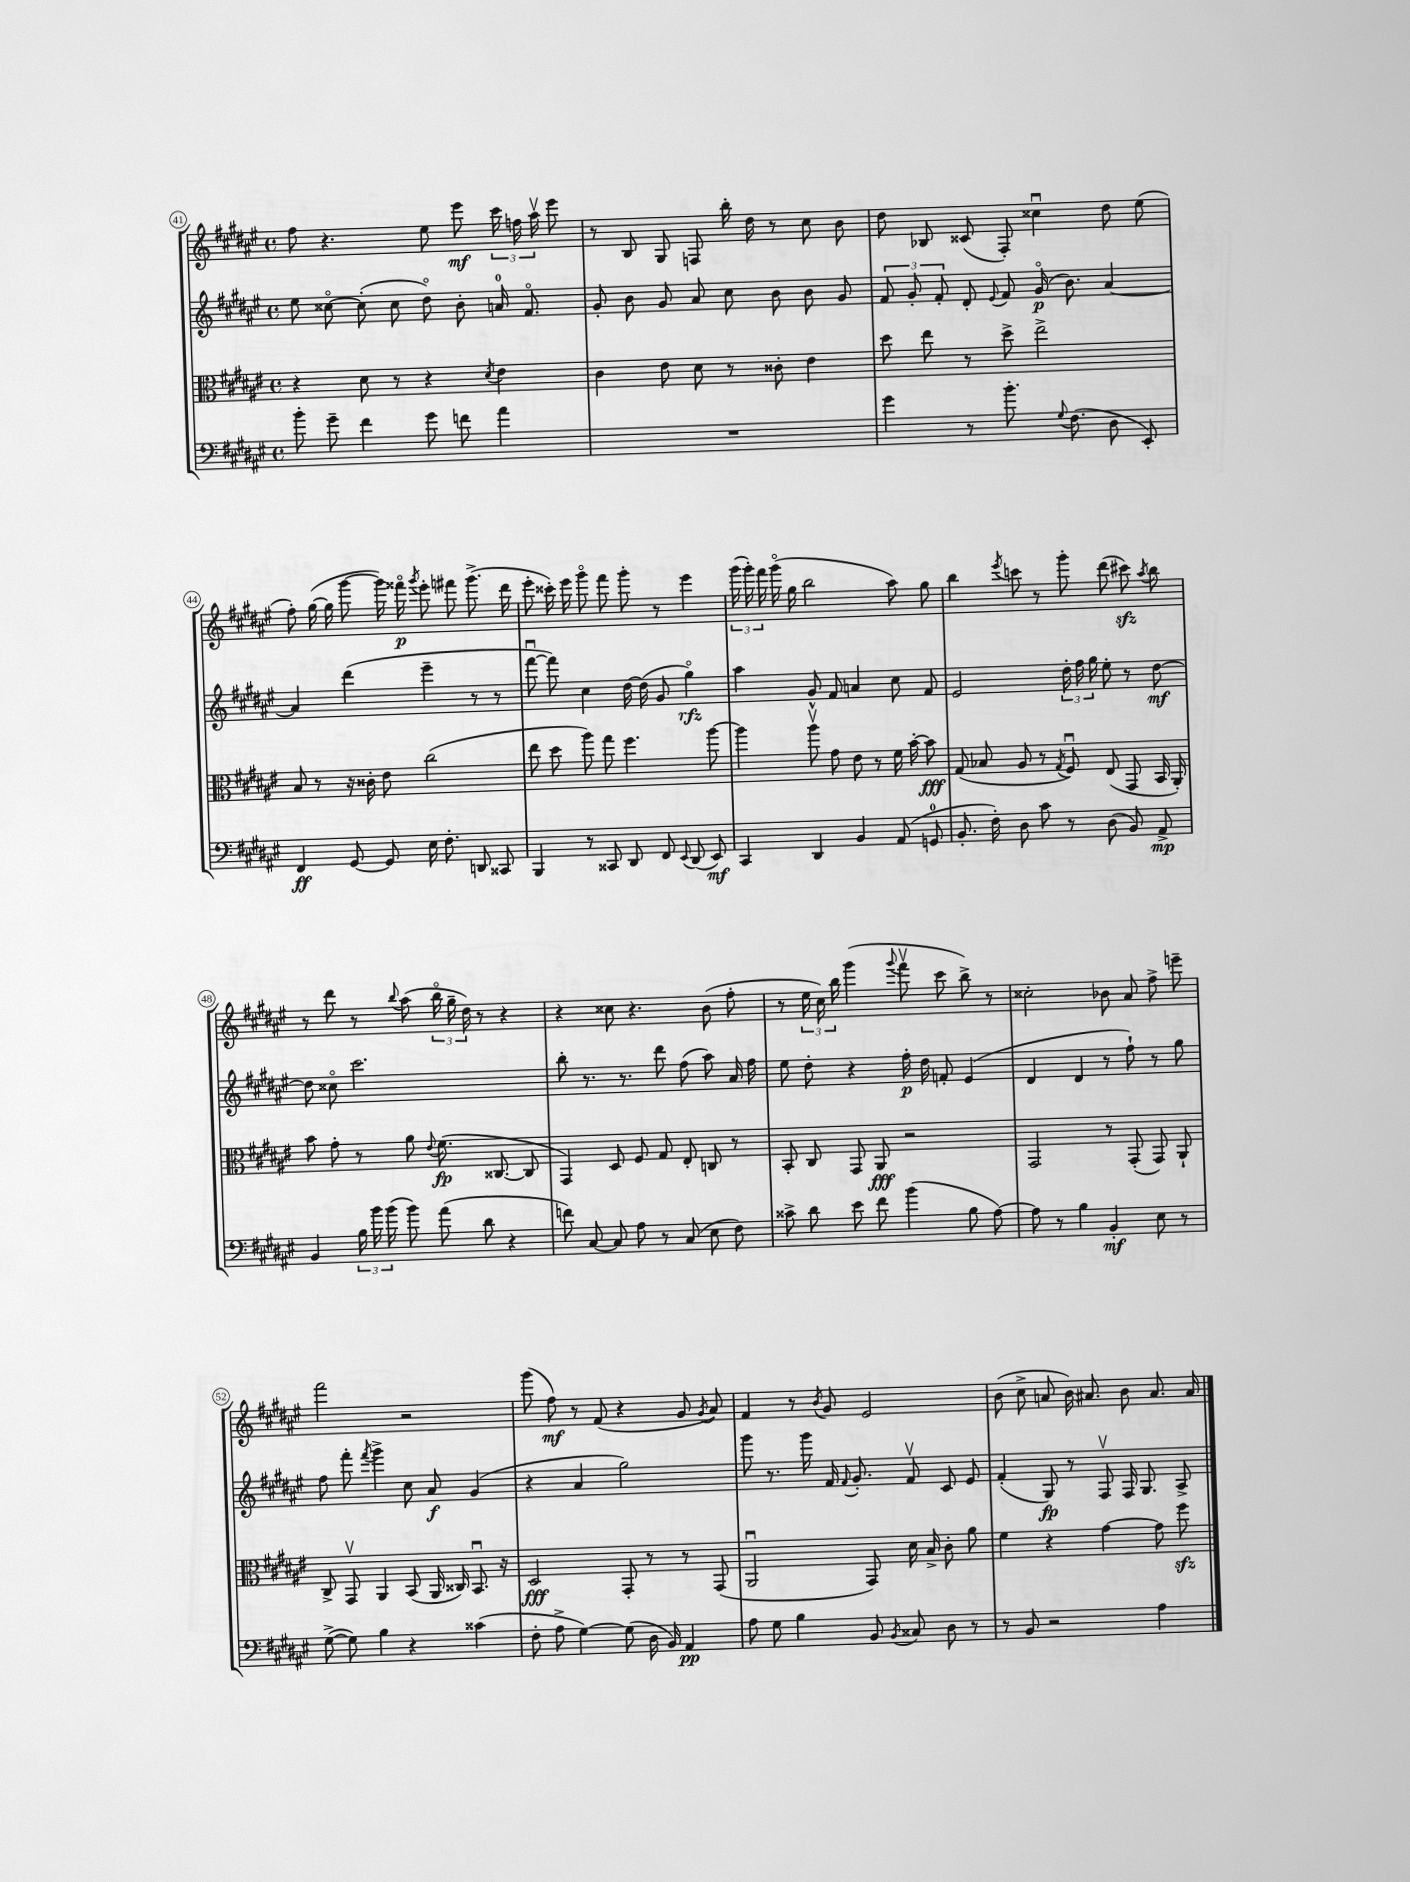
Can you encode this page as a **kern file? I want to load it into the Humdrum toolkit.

**kern	**dynam	**kern	**dynam	**kern	**dynam	**kern	**dynam
*part4	*part4	*part3	*part3	*part2	*part2	*part1	*part1
*staff4	*staff4	*staff3	*staff3	*staff2	*staff2	*staff1	*staff1
*clefF4	*	*clefC3	*	*clefG2	*	*clefG2	*
*k[f#c#g#d#a#e#]	*	*k[f#c#g#d#a#e#]	*	*k[f#c#g#d#a#e#]	*	*k[f#c#g#d#a#e#]	*
*M4/4	*	*M4/4	*	*M4/4	*	*M4/4	*
*met(c)	*	*met(c)	*	*met(c)	*	*met(c)	*
=41	=41	=41	=41	=41	=41	=41	=41
8b'\	.	4r	.	8ee#\	.	8ff#\	.
8g#~\	.	.	.	[8cc##X\	.	4.r	.
4f#\	.	8d#\	.	(8cc##'\]	.	.	.
.	.	8r	.	8cc##\	.	.	.
8g#\	.	4r	.	8dd#\)	.	8ee#\	.
8fn\	.	.	.	8b'\	.	8eee#\	mf
.	.	8qd#/	.	.	.	.	.
4a#\	.	4e#\	.	16an/	.	24ccc#\	.
.	.	.	.	.	.	24ffn\	.
.	.	.	.	8.f#/	.	.	.
.	.	.	.	.	.	24aa#v\	.
.	.	.	.	.	.	8eee#\	.
=42	=42	=42	=42	=42	=42	=42	=42
1r	.	4c#\	.	8g#'/	.	8r	.
.	.	.	.	8b\	.	8B/	.
.	.	8e#\	.	8g#/	.	8G#/	.
.	.	8d#\	.	8a#/	.	8Fn/	.
.	.	8r	.	8cc#\	.	16bb'\	.
.	.	.	.	.	.	16dd#\	.
.	.	8c##X'\	.	8b\	.	8r	.
.	.	4e#\	.	8b\	.	8cc#\	.
.	.	.	.	8g#/	.	8b\	.
=43	=43	=43	=43	=43	=43	=43	=43
4g#\	.	8dd#\	.	12f#/	.	8dd#\	.
.	.	.	.	12g#'/	.	.	.
.	.	8ee#\	.	.	.	8B-X/	.
.	.	.	.	12f#'/	.	.	.
8r	.	8r	.	8d#'/	.	(8c##X/	.
.	.	.	.	8qqe#/	.	.	.
8.b'\	.	8dd#^\	.	8f#/	.	8F#'/)	.
.	.	2ee#^\	.	(16g#/	p	4cc##Xu\	.
8qqG#/	.	.	.	.	.	.	.
(8.F#\	.	.	.	8.b\)	.	.	.
8D#\	.	.	.	[4a#/	.	8dd#\	.
8EE#'/)	.	.	.	.	.	(8ee#\	.
!!LO:LB:g=z
=44	=44	=44	=44	=44	=44	=44	=44
4FF#/	ff	8B/	.	4a#/]	.	8ff#'\)	.
.	.	8r	.	.	.	([16gg#\	.
.	.	.	.	.	.	16gg#\]	.
[8GG#/	.	16r	.	(4ddd#\	.	[8ggg#\	.
.	.	16c##X'\	.	.	.	.	.
8GG#/]	.	8e#\	.	.	.	16ggg#\])	.
.	.	.	.	.	.	16fff##X\	p
.	.	.	.	.	.	8qggg#/	.
16E#\	.	(2cc#\	.	4eee#~\	.	8eee#'\	.
8.F#'\	.	.	.	.	.	.	.
.	.	.	.	.	.	8fff#X\	.
8DDn/	.	.	.	8r	.	(8.ggg#^\	.
8CC##X/	.	.	.	8r	.	.	.
.	.	.	.	.	.	16ddd#\	.
=45	=45	=45	=45	=45	=45	=45	=45
4BBB/	.	8ee#\	.	[8fff#u\	.	8eee#'\	.
.	.	8dd#\	.	8fff#\])	.	16ccc##X'\)	.
.	.	.	.	.	.	16eee#\	.
8r	.	8aa#\)	.	4cc#\	.	8ggg#\	.
8CC##X/	.	8gg#\	.	.	.	8fff#\	.
8DD#/	.	4.ff#\	.	[16dd#\	.	8ggg#'\	.
.	.	.	.	(16dd#\]	.	.	.
8FF#/	.	.	.	8g#/	.	8r	.
8qqEE#/	.	.	.	.	.	.	.
(8DD#/	.	.	.	4gg#\)	rfz	4eee#\	.
8EE#/)	mf	[8aa#\	.	.	.	.	.
=46	=46	=46	=46	=46	=46	=46	=46
4CC#/	.	4aa#\]	.	4aa#\	.	(24ggg#\	.
.	.	.	.	.	.	24ggg#'\)	.
.	.	.	.	.	.	24fff#\	.
.	.	.	.	.	.	(16ggg#\	.
.	.	.	.	.	.	16gg#\	.
4DD#/	.	8aa#v\	.	8g#^^/	.	2bb\	.
.	.	8g#\	.	8f#/	.	.	.
4BB/	.	8e#\	.	4an/	.	.	.
.	.	8r	.	.	.	.	.
(8AA#/	.	16f#\	.	8cc#\	.	8aa#\)	.
.	.	[16b'\	.	.	.	.	.
8GGn/	.	8b\]	fff	8f#/	.	8gg#\	.
=47	=47	=47	=47	=47	=47	=47	=47
8.BB'/	.	(8G#/	.	2e#/	.	4bb\	.
.	.	8B-X/	.	.	.	.	.
16F#'\)	.	.	.	.	.	.	.
.	.	.	.	.	.	8qeee#/	.
8D#\	.	8A#/	.	.	.	8cccn\	.
8c#\	.	8r	.	.	.	8r	.
.	.	8qG#/	.	.	.	.	.
8r	.	8F#u/)	.	24dd#'\	.	8ggg#'\	.
.	.	.	.	24ff#\	.	.	.
.	.	.	.	24gg#\	.	.	.
(8D#\	.	(8E#/	.	8ee#'\	.	(8ddd#\	.
8BB/)	.	8GG#/	.	8r	.	8ccc#Xzz\)	.
.	.	.	.	.	.	8qaa#/	.
8AA#^/	mp	16BB/	.	[8dd#\	mf	8bb\	.
.	.	16AA#'/)	.	.	.	.	.
!!LO:LB:g=z
=48	=48	=48	=48	=48	=48	=48	=48
4BB/	.	8b\	.	8dd#\]	.	8r	.
.	.	8g#'\	.	8cc##X\	.	8ddd#\	.
24B\	.	8r	.	2.ccc#\	.	8r	.
24b\	.	.	.	.	.	.	.
(24b\	.	.	.	.	.	.	.
.	.	.	.	.	.	8qqbb/	.
8b\)	.	8a#\	.	.	.	(8aa#\	.
.	.	8qqe#/	.	.	.	.	.
(8a#\	.	(8.f#\	fp	.	.	24bb\	.
.	.	.	.	.	.	24gg#~\	.
.	.	.	.	.	.	24dd#\)	.
8d#\	.	.	.	.	.	8r	.
.	.	[8.C##X/	.	.	.	.	.
4r	.	.	.	.	.	4r	.
.	.	8C##/]	.	.	.	.	.
=49	=49	=49	=49	=49	=49	=49	=49
8fn\)	.	4GG#/)	.	8bb'\	.	4r	.
[8C#/	.	.	.	8.r	.	.	.
8C#/]	.	8D#/	.	.	.	8cc##X\	.
.	.	.	.	8.r	.	.	.
8A#\	.	8F#/	.	.	.	4.r	.
8r	.	8G#/	.	8ddd#\	.	.	.
(8C#/	.	8E#'/	.	(8ff#\	.	.	.
8E#\	.	8Cn/	.	8aa#\)	.	(8b\	.
8F#\)	.	8r	.	16a#/	.	8ff#'\	.
.	.	.	.	16ff#\	.	.	.
=50	=50	=50	=50	=50	=50	=50	=50
8c##X^\	.	8BB'/	.	8ee#\	.	8r	.
8d#\	.	8C#/	.	8dd#'\	.	24ee#\	.
.	.	.	.	.	.	24cc#\)	.
.	.	.	.	.	.	24bb\	.
8e#\	.	8GG#/	.	4r	.	(4ggg#\	.
8f#\	.	8AA#/	fff	.	.	.	.
.	.	.	.	.	.	8qqggg#/	.
(4b\	.	2r	.	16ff#'\	p	8fff#v\	.
.	.	.	.	16dd#\	.	.	.
.	.	.	.	8fn'/	.	8ccc#\	.
8B\	.	.	.	(4e#/	.	8bb^\)	.
[8A#\)	.	.	.	.	.	8r	.
=51	=51	=51	=51	=51	=51	=51	=51
8A#\]	.	2GG#/	.	4d#/	.	2cc##X'\	.
8r	.	.	.	.	.	.	.
4B\	.	.	.	4d#/	.	.	.
4BB'/	mf	8r	.	8r	.	8b-X\	.
.	.	(8GG#'/	.	8ff#`\)	.	8a#/	.
8E#\	.	8GG#/)	.	8r	.	8ff#^\	.
8r	.	8AA#`/	.	8gg#\	.	8eeen~\	.
!!LO:LB:g=z
=52	=52	=52	=52	=52	=52	=52	=52
([8G#^\	.	8C#^/	.	8ff#\	.	2fff#\	.
8G#\])	.	8GG#v/	.	8fff#'\	.	.	.
.	.	.	.	8qfff#/	.	.	.
4B\	.	4AA#/	.	4ggg#^\	.	.	.
4r	.	(8BB/	.	8cc#\	.	2r	.
.	.	16AA#/	.	8a#/	f	.	.
.	.	16C##X/)	.	.	.	.	.
(4c##X\	.	8.BBu/	.	(4g#/	.	.	.
.	.	16r	.	.	.	.	.
=53	=53	=53	=53	=53	=53	=53	=53
8F#'\	.	2D#/	fff	4r	.	(8ggg#\	.
8A#^\	.	.	.	.	.	8ff#\)	mf
[4G#\)	.	.	.	4a#/	.	8r	.
.	.	.	.	.	.	(8f#/	.
(8G#\]	.	8GG#'/	.	2gg#\)	.	4r	.
16D#\	.	8r	.	.	.	.	.
16BB/)	.	.	.	.	.	.	.
4AA#/	pp	8r	.	.	.	8g#/	.
.	.	.	.	.	.	8qg#/	.
.	.	(8GG#/	.	.	.	8a#/)	.
=54	=54	=54	=54	=54	=54	=54	=54
8A#\	.	2AA#u/	.	8ggg#\	.	4f#/	.
8G#\	.	.	.	8.r	.	.	.
4B\	.	.	.	.	.	8r	.
.	.	.	.	16ggg#\	.	.	.
.	.	.	.	.	.	8qb/	.
.	.	.	.	16f#/	.	8g#/	.
.	.	.	.	8qqf#/	.	.	.
.	.	.	.	8.g#'/	.	.	.
8BB/	.	8GG#/)	.	.	.	2e#/	.
8qBB/	.	.	.	.	.	.	.
8C##X/	.	16d#\	.	8f#v/	.	.	.
.	.	16B^/	.	.	.	.	.
8D#\	.	8c#'\	.	8c#/	.	.	.
8r	.	8a#\	.	8e#/	.	.	.
=55	=55	=55	=55	=55	=55	=55	=55
8r	.	4f#\	.	(4f#'/	.	(8b\	.
8BB/	.	.	.	.	.	8cc#^\	.
2r	.	4r	.	8G#/)	fp	8an/	.
.	.	.	.	8r	.	16b\)	.
.	.	.	.	.	.	8.a#X/	.
.	.	[4g#\	.	8F#v/	.	.	.
.	.	.	.	16F#/	.	8b\	.
.	.	.	.	8.G#/	.	.	.
4A#\	.	8g#\]	.	.	.	8.a#/	.
.	.	8ff#zz\	.	8A#^/	.	.	.
.	.	.	.	.	.	16a#/	.
==	==	==	==	==	==	==	==
*-	*-	*-	*-	*-	*-	*-	*-
